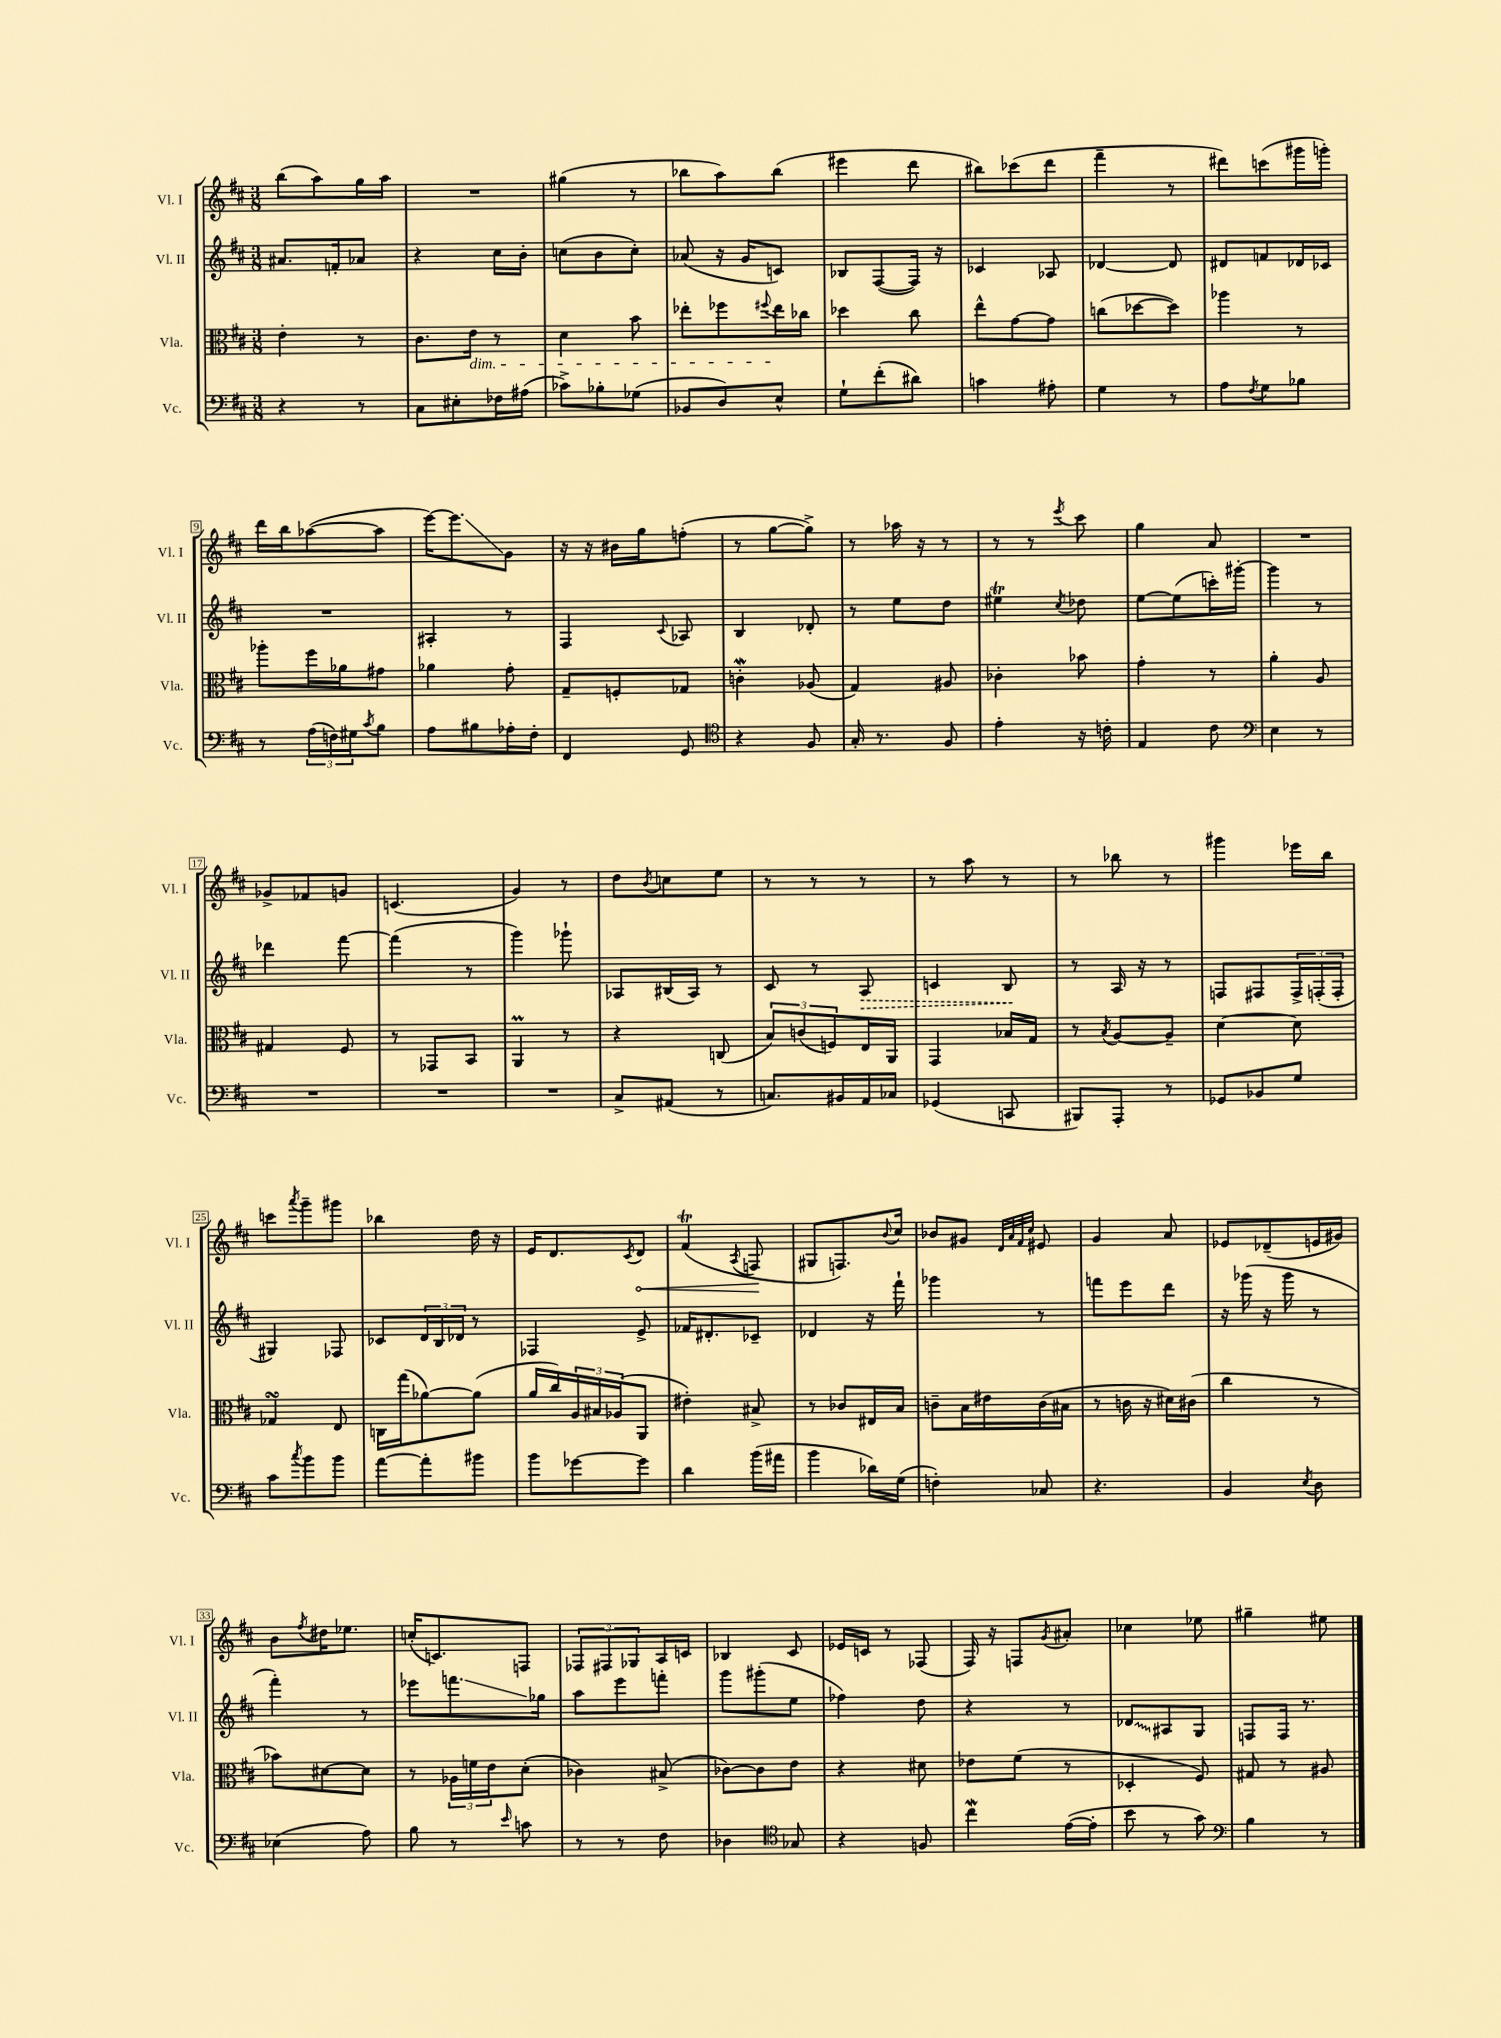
<<
\new StaffGroup <<
\new Staff = "s0" \with { instrumentName = "Vl. I" shortInstrumentName = "Vl. I" } {
    \clef treble \key d \major \numericTimeSignature \time 3/8
    b''8( a''8) g''16 a''16 |
    R4. |
    gis''4( r8 |
    bes''8 a''8) bes''8( |
    eis'''4 d'''8 |
    bis''8) ces'''8( d'''8 |
    fis'''4-- r8 |
    dis'''8) c'''8( gis'''16 g'''16-.) |
    d'''16 b''16 aes''8~( aes''8 |
    e'''16~) e'''8.\glissando g'8 |
    r16 r16 bis'16 g''16 f''8-.( |
    r8 g''8~ g''8->) |
    r8 aes''16 r16 r8 |
    r8 r8 \acciaccatura { e'''8 } cis'''8 |
    g''4 a'8 |
    R4. |
    ges'8-> fes'8 g'8 |
    c'4.( |
    g'4) r8 |
    d''8 \acciaccatura { b'8 } c''8 e''8 |
    r8 r8 r8 |
    r8 a''8 r8 |
    r8 bes''8 r8 |
    gis'''4 ees'''16 b''16 |
    c'''8 \acciaccatura { a'''8 } g'''8-- gis'''8 |
    bes''4 d''16 r16 |
    e'16 d'8. \acciaccatura { cis'8 } \once \override Hairpin.circled-tip = ##t d'8\< |
    fis'4\trill( \acciaccatura { a8 } f8\! |
    gis8 f8.) \appoggiatura { b'8 } cis''16 |
    bes'8 gis'8 \grace { d'32 a'32 fis'32 cis''32 } eis'8 |
    g'4 a'8 |
    ees'8 des'8--( e'16 gis'16) |
    b'8 \acciaccatura { fis''8 } dis''16 ees''8. |
    c''16-.( c'8.) f8 |
    \tuplet 3/2 { fes8 fis8 ges8 } a16 c'16 |
    bes4 cis'8 |
    ees'16 c'16 r8 fes8( |
    fis16) r16 f8 \acciaccatura { g'8 } ais'8-. |
    ces''4 ees''8 |
    gis''4-- eis''8 \bar "|." |
}
\new Staff = "s1" \with { instrumentName = "Vl. II" shortInstrumentName = "Vl. II" } {
    \clef treble \key d \major \numericTimeSignature \time 3/8
    ais'8. f'16-. aes'8 |
    r4 cis''16 b'16-. |
    c''8( b'8 c''8-.) |
    aes'8( r16 g'16 c'8) |
    bes8 fis8~( fis16) r16 |
    ces'4 aes8 |
    des'4~ des'8 |
    dis'8 f'8 des'16 ces'16 |
    R4. |
    ais4-. r8 |
    fis4 \appoggiatura { cis'8 } aes8 |
    b4 des'8-. |
    r8 e''8 d''8 |
    eis''4\trill \acciaccatura { cis''8 } des''8 |
    e''8~ e''8( c'''16-.) gis'''16~-. |
    gis'''4 r8 |
    des'''4 fis'''8~ |
    fis'''4( r8 |
    g'''4) ges'''8-! |
    aes8 bis16( aes16) r8 |
    cis'8 r8 \once \override Hairpin.style = #'dashed-line a8\> |
    c'4 b8\! |
    r8 a16 r16 r8 |
    f8 fis8 \tuplet 3/2 { fis16-> f16-.( f16-. } |
    gis4) fes8 |
    ces'8 \tuplet 3/2 { d'16 b16 des'16 } r8 |
    fes4 e'8-> |
    fes'16 dis'8.-. ces'8-- |
    des'4 r16 fis'''16-! |
    ges'''4 r8 |
    f'''8 e'''8 d'''8 |
    r16 ges'''16( r16 ges'''16 r8 |
    fis'''4-.) r8 |
    ees'''8 f'''8.\glissando ges''16 |
    a''8 e'''8 f'''8-. |
    g'''8 gis'''8-.( e''8 |
    fes''4) d''8 |
    r4 r8 |
    \once \override Glissando.style = #'zigzag des'8\glissando ais8 g8 |
    f8 f16 r8. \bar "|." |
}
\new Staff = "s2" \with { instrumentName = "Vla." shortInstrumentName = "Vla." } {
    \clef alto \key d \major \numericTimeSignature \time 3/8
    e'4-. r8 |
    cis'8. e'16\dim r8 |
    d'4 b'8 |
    ees''8-. fes''8 \appoggiatura { fis''8 } ees''16\! ces''16 |
    des''4 cis''8 |
    e''8-^ g'8~ g'8 |
    c''8( des''8~ des''8) |
    aes''4 r8 |
    aes''8-. fis''16 aes'16 gis'8 |
    aes'4 g'8-. |
    g8-- f8-. ges8 |
    c'4-.\mordent aes8( |
    g4) ais8 |
    ces'4-. bes'8 |
    g'4-. r8 |
    a'4-. a8 |
    gis4 fis8 |
    r8 ges,8 b,8 |
    a,4\prall r8 |
    r4 c8( |
    \tuplet 3/2 { b8) c'8( f8) } e16 a,16 |
    g,4 bes16 g16 |
    r8 \acciaccatura { b8 } a8~ a8-- |
    d'4~ d'8 |
    ges4\turn e8 |
    c16 g''16( aes'8~) aes'8( |
    a'16 cis''16) \tuplet 3/2 { a16 bis16 aes16( } a,8 |
    eis'4-.) bis8-> |
    r8 ces'8 eis16 b16 |
    c'8-- b16 eis'16 c'16( bis16 |
    r8 c'16 r16 dis'16) cis'16( |
    cis''4 r8 |
    bes'8) dis'8~ dis'8 |
    r8 \tuplet 3/2 { aes16 f'16 e'16 } d'8-.( |
    ces'4) bis8->( |
    ces'8~) ces'8 e'8 |
    r4 dis'8 |
    ees'8 fis'8( r8 |
    des4-. fis8) |
    gis8 r8 ais8 \bar "|." |
}
\new Staff = "s3" \with { instrumentName = "Vc." shortInstrumentName = "Vc." } {
    \clef bass \key d \major \numericTimeSignature \time 3/8
    r4 r8 |
    cis8 eis8-. fes16 ais16( |
    ces'8->) bes8-. ges8( |
    bes,8 d8) e8-^ |
    g8-! fis'8-.( dis'8) |
    c'4 ais8-. |
    g4 r8 |
    a8 \acciaccatura { fis8 } g8 bes8 |
    r8 \tuplet 3/2 { a16( f16) gis16 } \acciaccatura { cis'8 } b8 |
    a8 bis8 aes16-. fis16-. |
    fis,4 g,8 |
    \clef tenor r4 fis8 |
    g16-. r8. fis8 |
    e'4-. r16 c'16-. |
    e4 cis'8 |
    \clef bass e4 r8 |
    R4. |
    R4. |
    R4. |
    cis8-> ais,8( r8 |
    c8.) bis,16 a,16 ces16 |
    ges,4( c,8 |
    bis,,8) a,,8-. r8 |
    ges,8 bes,8 g8 |
    cis'8 \acciaccatura { cis''8 } b'8 b'8 |
    a'8~ a'8-. bis'8 |
    b'8 ges'8~ ges'8 |
    d'4 b'16( ais'16 |
    b'4 des'16) g16( |
    f4-.) ces8 |
    r4. |
    b,4 \acciaccatura { e8 } d8 |
    ees4( a8) |
    b8 r8 \grace { e'16 } c'8 |
    r8 r8 fis8 |
    des4 \clef tenor ges8 |
    r4 f8 |
    cis''4\mordent e'16~( e'16-. |
    b'8 r8 g'8) |
    \clef bass b4 r8 \bar "|." |
}
>>
>>
\layout { \context { \Score \override BarNumber.stencil = #(make-stencil-boxer 0.1 0.3 ly:text-interface::print) } }
